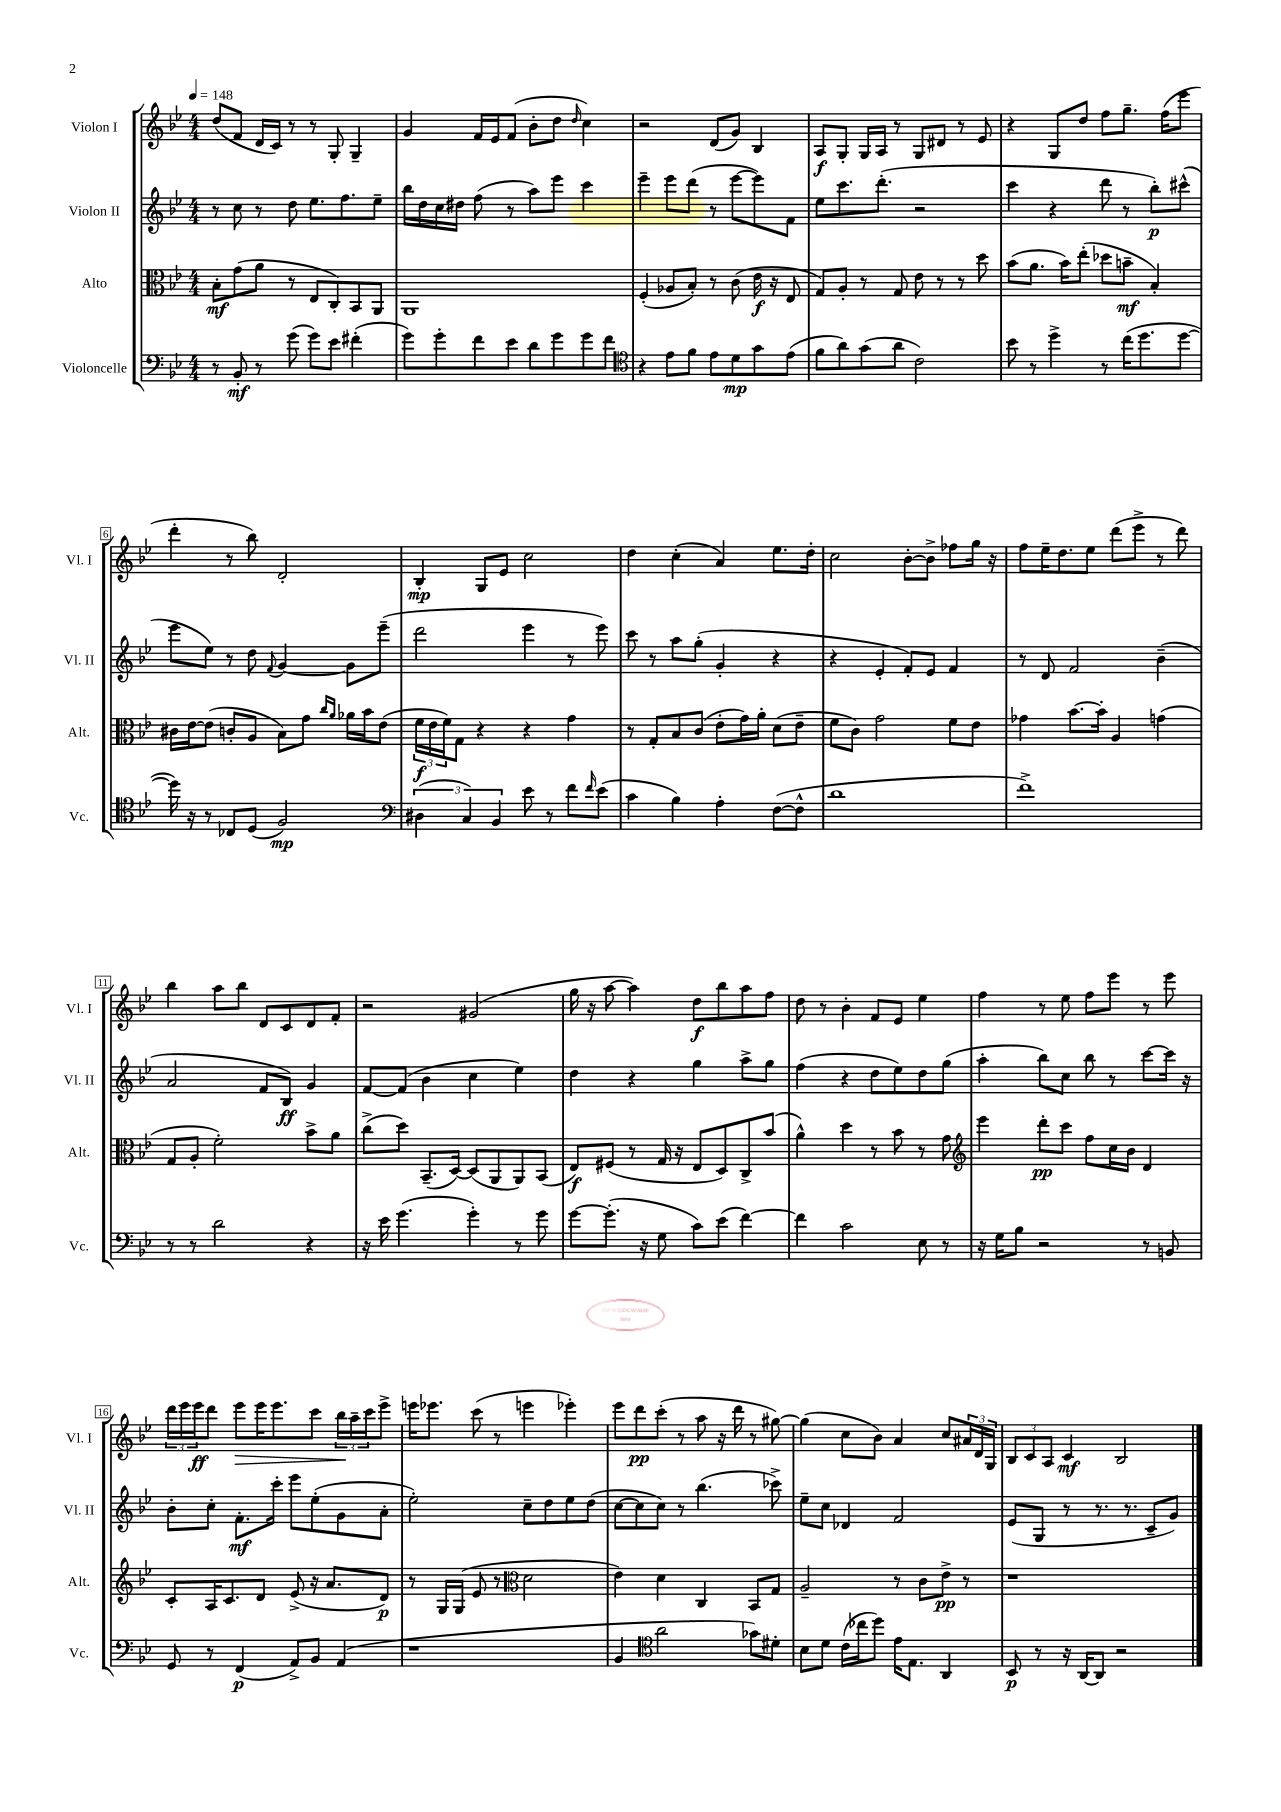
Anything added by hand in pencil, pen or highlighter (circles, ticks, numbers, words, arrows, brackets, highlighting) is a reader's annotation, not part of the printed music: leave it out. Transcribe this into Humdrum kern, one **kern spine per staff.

**kern	**kern	**kern	**kern
*staff4	*staff3	*staff2	*staff1
*clefF4	*clefC3	*clefG2	*clefG2
*k[b-e-]	*k[b-e-]	*k[b-e-]	*k[b-e-]
*M4/4	*M4/4	*M4/4	*M4/4
*MM148	*MM148	*MM148	*MM148
8r	8B-'	8r	(8dd
8BB-'	(8g	8cc	8f
8r	8a	8r	16d
.	.	.	16c)
(8g	8r	8dd	8r
8g)	8E-	8.ee-	8r
8e-	8C')	.	8G'
.	.	8.ff	.
(4f#'	8BB-	.	4G~
.	8AA	8ee-~	.
=	=	=	=
8g)	1AA	16bb-	4g
.	.	16dd	.
8g'	.	16cc	.
.	.	16dd#	.
8f	.	(8ff	16f
.	.	.	16e-
8e-	.	8r	(8f
8d	.	8aa)	8b-'
8g	.	8eee-	8dd
.	.	.	16qqdd
8g	.	4ccc	4cc)
8f	.	.	.
=	=	=	=
*clefC4	*	*	*
4r	(4F'	4eee-~	2r
8e-	8A-	8eee-	.
8f	8B-')	(8ddd	.
8e-	8r	8r	(8d
8d	(8c	[8eee-	8g)
8g	16e-	8eee-])	4B-
.	16r	.	.
(8e-	8E-	8f	.
=	=	=	=
8f	8G)	8ee-	8A
8a)	8A'	8.ccc	8G'
(8g	8r	.	16G
.	.	(8.ddd'	16A
8a	8G	.	8r
2c)	8e-	2r	8G
.	8r	.	8d#
.	8r	.	8r
.	8dd	.	8e-
=	=	=	=
8b-	(8b-	4ccc	4r
8r	8.a	.	.
4dd^	.	4r	8G
.	16b-)	.	.
.	(8ee-'	.	8dd
8r	8dd-	8ddd	8ff
(16cc	8b~	8r	8.gg~
8.dd	.	.	.
.	4B-')	8bb-')	.
.	.	.	(16ff
[8dd	.	(8ccc#^^	8eee-
=	=	=	=
16dd])	16c#	8eee-	4ddd'
16r	[16e-	.	.
8r	(8e-]	8ee-)	.
8C-	8c'	8r	8r
(8D	8A	8dd	8bb-)
.	.	8qqf	.
2F)	8B-)	[4g	2d'
.	8g	.	.
.	16qqcc	.	.
.	16qqa	.	.
.	16a-	8g]	.
.	16b-	.	.
.	(8e-	(8eee-~	.
=	=	=	=
*clefF4	*	*	*
(6D#	24f	2ddd	4B-'
.	24e-	.	.
.	24f)	.	.
.	8G	.	.
6C)	.	.	.
.	4r	.	8G
6BB-	.	.	.
.	.	.	8e-
8e-	4r	4eee-	2cc
8r	.	.	.
8f	4g	8r	.
16qqf	.	.	.
(8e-	.	8eee-)	.
=	=	=	=
4c	8r	8ccc	4dd
.	8G'	8r	.
4B-)	8B-	8aa	(4cc'
.	(8c	(8gg'	.
4A'	8e-'	4g'	4a)
.	16g)	.	.
.	16a'	.	.
([8F	(8d	4r	8.ee-
8F^^]	8e-~	.	.
.	.	.	16dd'
=	=	=	=
1d	8f	4r	2cc
.	8c)	.	.
.	2g	4e-'	.
.	.	8f')	[8b-'
.	.	8e-	8b-^]
.	8f	4f	8ff-
.	8e-	.	16gg
.	.	.	16r
=	=	=	=
1f^)	4g-	8r	8ff
.	.	8d	16ee-~
.	.	.	8.dd
.	[8.b-	2f	.
.	.	.	8ee-
.	16b-']	.	.
.	4A	.	(8ddd
.	.	.	8eee-^
.	(4g	(4b-~	8r
.	.	.	8ddd)
=	=	=	=
8r	8G	2a	4bb-
8r	8A'	.	.
2d	2f')	.	8aa
.	.	.	8bb-
.	.	8f	8d
.	.	8B-)	8c
4r	8b-^	4g	8d
.	8a	.	8f'
=	=	=	=
16r	(8cc^	[8f	2r
16e-	.	.	.
(4.g	8dd)	(8f]	.
.	(8.BB-~	4b-	.
.	[16D)	.	.
4g')	(8D]	4cc	(2g#
.	8AA	.	.
8r	8AA)	4ee-)	.
8g	(8BB-	.	.
=	=	=	=
[8g	8E-)	4dd	16gg
.	.	.	16r
(8.g']	(8F#	.	[8aa
.	8r	4r	4aa])
16r	.	.	.
8G	16G	.	.
.	16r	.	.
8c)	8E-	4gg	8dd
(8e-	8D)	.	8bb-
[4f)	8C^	8aa^	8aa
.	(8b-	8gg	8ff
=	=	=	=
4f]	4a^^)	(4ff	8dd
.	.	.	8r
2c	4dd	4r	4b-'
.	8r	8dd	8f
.	8b-	8ee-)	8e-
8E-	8r	8dd	4ee-
8r	8g	(8gg	.
=	=	=	=
*	*clefG2	*	*
16r	4eee-	4aa'	4ff
16G	.	.	.
8B-	.	.	.
2r	8ddd'	8bb-)	8r
.	8ccc	8cc	8ee-
.	8ff	8bb-	8ff
.	16cc	8r	8eee-
.	16b-	.	.
8r	4d	[8ccc	8r
8BB	.	16ccc]	8eee-
.	.	16r	.
=	=	=	=
8GG	8c'	8b-'	24ddd
.	.	.	24eee-
.	.	.	24eee-
8r	16A	8cc'	8ddd
.	8.c	.	.
(4FF	.	8.f'	8eee-
.	8d	.	16eee-
.	.	16ccc'	8.eee-
8AA^)	(8e-^	8eee-	.
8BB-	16r	(8ee-'	8ccc
.	8.a	.	.
(4AA	.	8g	24bb-
.	.	.	24aa~
.	.	.	24ccc
.	8d)	8a'	8eee-^
=	=	=	=
1r	8r	2ee-')	16eee
.	.	.	8.eee-
.	16G	.	.
.	(16G	.	.
.	8e-	.	(8ccc
.	8r	.	8r
*	*clefC3	*	*
.	2d	8cc~	4eee
.	.	8dd	.
.	.	8ee-	4eee-')
.	.	(8dd	.
=	=	=	=
4BB-	4e-)	[8cc	8eee-
.	.	8cc]	8ddd
*clefC4	*	*	*
2a	4d	8cc)	(8ccc'
.	.	8r	8r
.	4C	(4.bb-	8aa
.	.	.	16r
.	.	.	16ddd
8g-)	8BB-	.	8r
8d#'	8G	8ccc-^)	[8gg#)
=	=	=	=
8B-	2A~	8ee-~	(4gg#]
8d	.	8cc	.
(16c	.	4d-	8cc
16cc-	.	.	.
8dd)	.	.	8b-)
16e-	8r	2f	4a
8.E-	.	.	.
.	8c	.	.
4AA	8e-^	.	8cc
.	8r	.	24a#
.	.	.	24d
.	.	.	24G
=	=	=	=
8BB-	1r	(8e-	12B-
.	.	.	12c
8r	.	8G	.
.	.	.	12A
16r	.	8r	4c
[16AA	.	.	.
8AA]	.	8.r	.
2r	.	.	2B-
.	.	8.r	.
.	.	8c~	.
.	.	8g)	.
==	==	==	==
*-	*-	*-	*-
